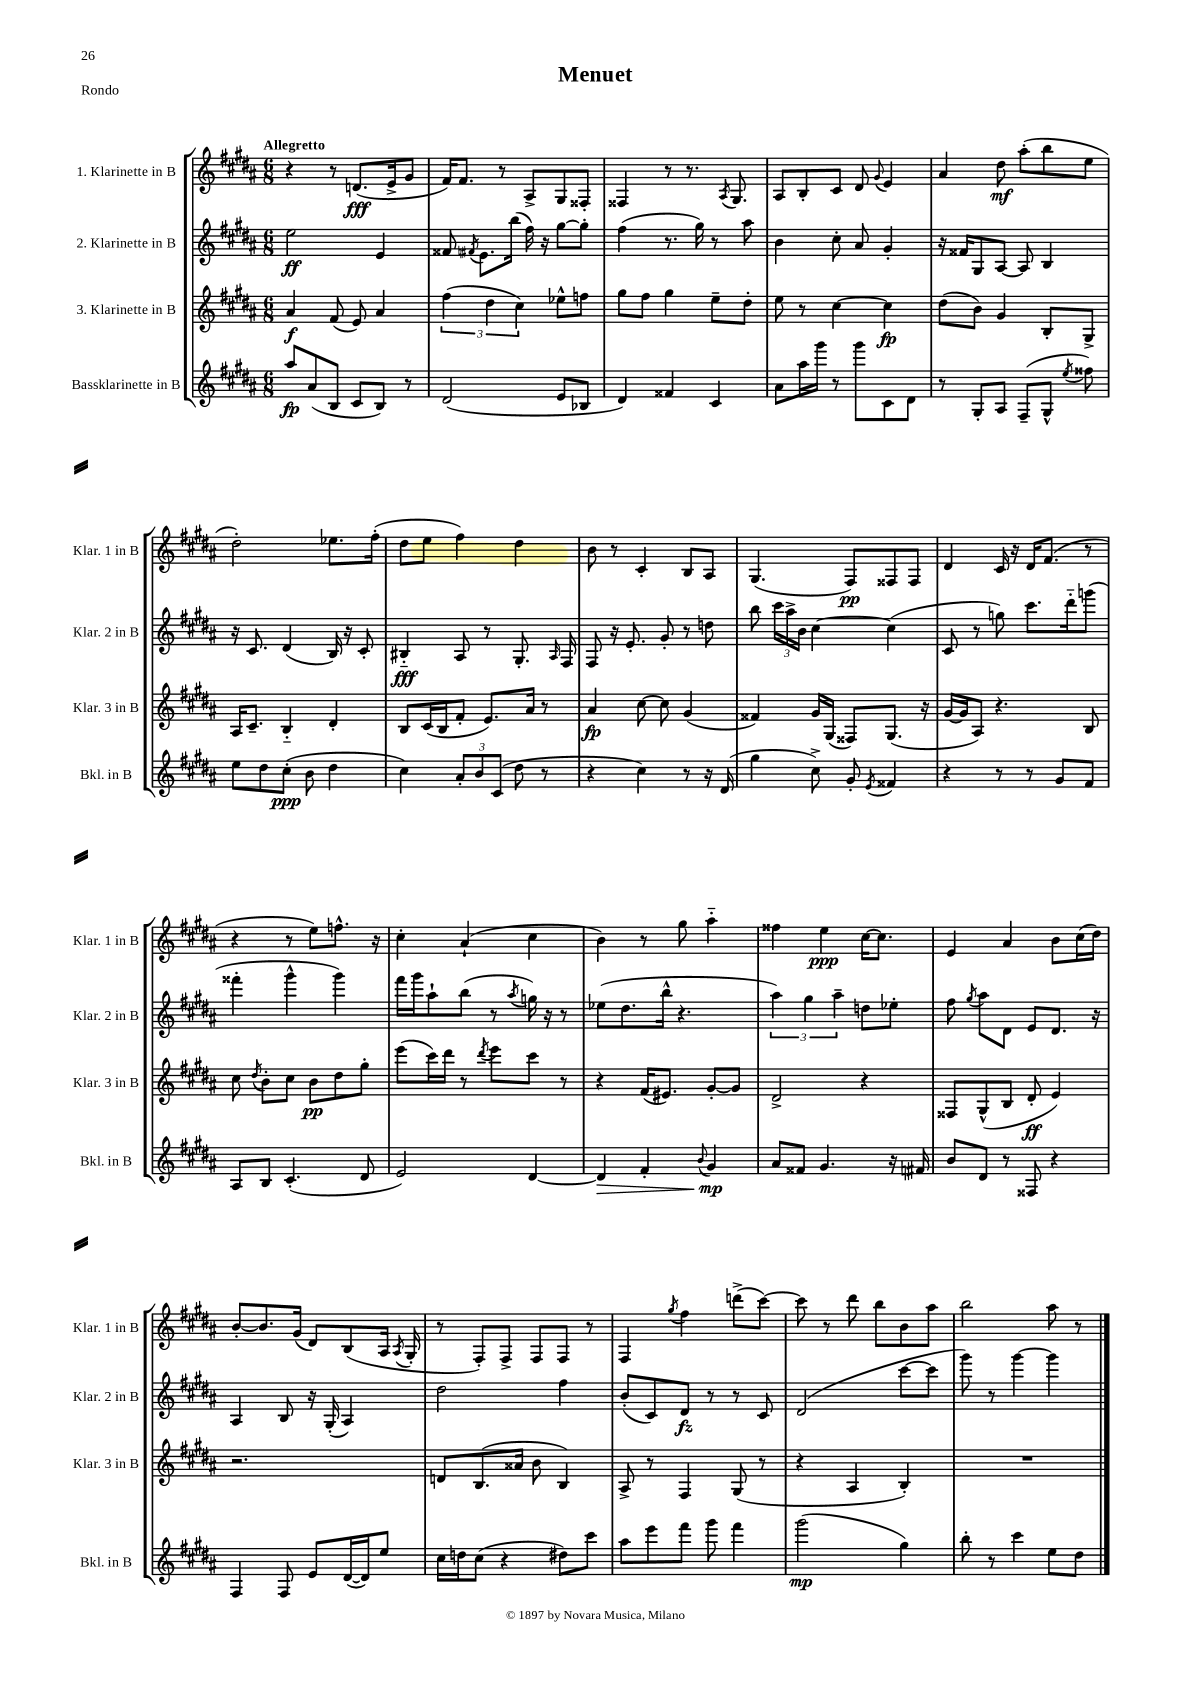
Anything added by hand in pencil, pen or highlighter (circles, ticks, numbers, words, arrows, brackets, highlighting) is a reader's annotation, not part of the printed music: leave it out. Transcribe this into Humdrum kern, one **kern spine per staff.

**kern	**kern	**kern	**kern
*staff4	*staff3	*staff2	*staff1
*clefG2	*clefG2	*clefG2	*clefG2
*k[f#c#g#d#a#]	*k[f#c#g#d#a#]	*k[f#c#g#d#a#]	*k[f#c#g#d#a#]
*M6/8	*M6/8	*M6/8	*M6/8
8aa#	4a#	2ee	4r
(8a#	.	.	.
8B	(8f#	.	8r
8c#	8e)	.	(8.d
8B)	4a#	4e	.
.	.	.	16e^
8r	.	.	8g#
=	=	=	=
(2d#	(6ff#	8f##	16f#)
.	.	.	8.f#
.	.	8qf#	.
.	.	8.e	.
.	6dd#	.	.
.	.	.	8r
.	.	(16bb	.
.	6cc#)	.	.
.	.	16ff#)	8A#^
.	.	16r	.
8e	8ee-^^	[8gg#	8G#
8B-	8ff	8gg#']	8F##'
=	=	=	=
4d#)	8gg#	(4ff#	4F##
.	8ff#	.	.
4f##	4gg#	8.r	8r
.	.	.	8.r
.	.	16gg#)	.
4c#	8ee~	8r	.
.	.	.	8qA#
.	.	.	8.G#
.	8dd#'	8aa#	.
=	=	=	=
8a#	8ee	4b	8A#
16aa#	8r	.	8B'
16ggg#	.	.	.
8r	[4cc#	8cc#'	8c#
8ggg#	.	8a#	8d#
.	.	.	8qqg#
8c#	4cc#]	4g#'	4e
8d#	.	.	.
=	=	=	=
8r	(8dd#	16r	4a#
.	.	16f##	.
8G#'	8b)	8G#	.
8A#	4g#	[8A#	8dd#
(8F#~	.	8A#]	(8aa#'
8G#^^	8B'	4B	8bb
8qee	.	.	.
8ff##)	8G#^	.	8ee
=	=	=	=
8ee	16A#	16r	2dd#')
.	8.c#~	8.c#	.
8dd#	.	.	.
(8cc#'	4B'~	(4d#	.
8b	.	.	.
4dd#	4d#'	16B)	8.ee-
.	.	16r	.
.	.	8c#'	.
.	.	.	(16ff#'
=	=	=	=
4cc#)	8B	4B#'~	8dd#
.	(16c#	.	8ee
.	16B	.	.
12a#'	8f#'	8A#	4ff#)
12b	.	.	.
.	8.e)	8r	.
(12c#	.	.	.
8dd#	.	8.G#'	4dd#
.	16a#	.	.
8r	8r	.	.
.	.	16qqA#	.
.	.	16F#	.
=	=	=	=
4r	4a#	8F#	8b
.	.	16r	8r
.	.	8.e'	.
4cc#)	[8cc#	.	4c#'
.	8cc#]	8g#'	.
8r	(4g#	8r	8B
16r	.	8dd	8A#
(16d#	.	.	.
=	=	=	=
4gg#	4f##)	8bb	(4.G#
.	.	24ccc#	.
.	.	24aa#^	.
.	.	24b	.
8cc#^)	16g#	[4cc#	.
.	(16G#	.	.
8g#'	8F##)	.	8F#)
8qe	.	.	.
4f##	(8.G#	(4cc#]	8F##
.	.	.	8F##
.	16r	.	.
=	=	=	=
4r	[16g#	8c#	4d#
.	16g#]	.	.
.	8A#)	8r	.
8r	4.r	8gg)	16c#
.	.	.	16r
8r	.	8.ccc#	16d#
.	.	.	(8.f#
8g#	.	.	.
.	.	16ddd#'~	.
8f#	8B	(8ggg	8r
=	=	=	=
8A#	8cc#	4fff##'	4r
.	8qdd#	.	.
8B	8b'	.	.
(4.c#'	8cc#	4ggg#^^	8r
.	8b	.	8ee)
.	8dd#	4ggg#)	8.ff^^
8d#	8gg#'	.	.
.	.	.	16r
=	=	=	=
2e)	(8eee	16fff#	4cc#'
.	.	16ggg#	.
.	16ccc#)	8aa#`	.
.	16ddd#	.	.
.	8r	(8bb	(4a#`
.	8qddd#	.	.
.	8eee	8r	.
.	.	8qaa#	.
[4d#	8ccc#	16gg)	4cc#
.	.	16r	.
.	8r	8r	.
=	=	=	=
4d#]	4r	(8ee-	4b)
.	.	8.dd#	.
4f#'	(16f#	.	8r
.	8.e#)	16bb^^	.
.	.	4.r	8gg#
8qqb	.	.	.
4g#	[8g#'	.	4aa#'~
.	8g#]	.	.
=	=	=	=
8a#	2d#^	6aa#)	4ff##
8f##	.	.	.
.	.	6gg#	.
4.g#	.	.	4ee
.	.	6aa#~	.
.	4r	8dd	[16cc#
.	.	.	8.cc#]
16r	.	8ee-'	.
16f#	.	.	.
=	=	=	=
8b	8F##	8ff#	4e
.	.	8qgg#	.
8d#	(8G#^^	8aa#	.
8r	8B	8d#	4a#
8F##	8d#'	8e	.
4r	4e)	8.d#	8b
.	.	.	(16cc#
.	.	16r	16dd#)
=	=	=	=
4F#	2.r	4A#	[8b'
.	.	.	8.b]
8F#	.	8B	.
.	.	.	(16g#
8e	.	16r	8d#)
.	.	(16G#'	.
([16d#	.	4A#)	(8B
16d#])	.	.	.
8ee	.	.	16A#
.	.	.	8qA#
.	.	.	16G#'
=	=	=	=
16cc#	8d	2dd#	8r
16dd	.	.	.
(8cc#	(8.B	.	8F#')
4r	.	.	8F#^
.	16a##	.	.
.	8b	.	8F#
8dd#)	4B)	4ff#	8F#
8ccc#	.	.	8r
=	=	=	=
8aa#	8A#^	(8b'	4F#
8eee	8r	8c#)	.
.	.	.	8qgg#
8fff#	4F#	8d#	4ff#
8ggg#	.	8r	.
4fff#	(8G#	8r	(8ddd^
.	8r	8c#	[8ccc#)
=	=	=	=
(2ggg#	4r	(2d#	8ccc#]
.	.	.	8r
.	4A#	.	8ddd#
.	.	.	8bb
4gg#)	4B')	[8ccc#	8b
.	.	8ccc#]	8aa#
=	=	=	=
8bb'	2.r	8ggg#)	2bb
8r	.	8r	.
4ccc#	.	[4ggg#	.
8ee	.	4ggg#]	8aa#
8dd#	.	.	8r
==	==	==	==
*-	*-	*-	*-
